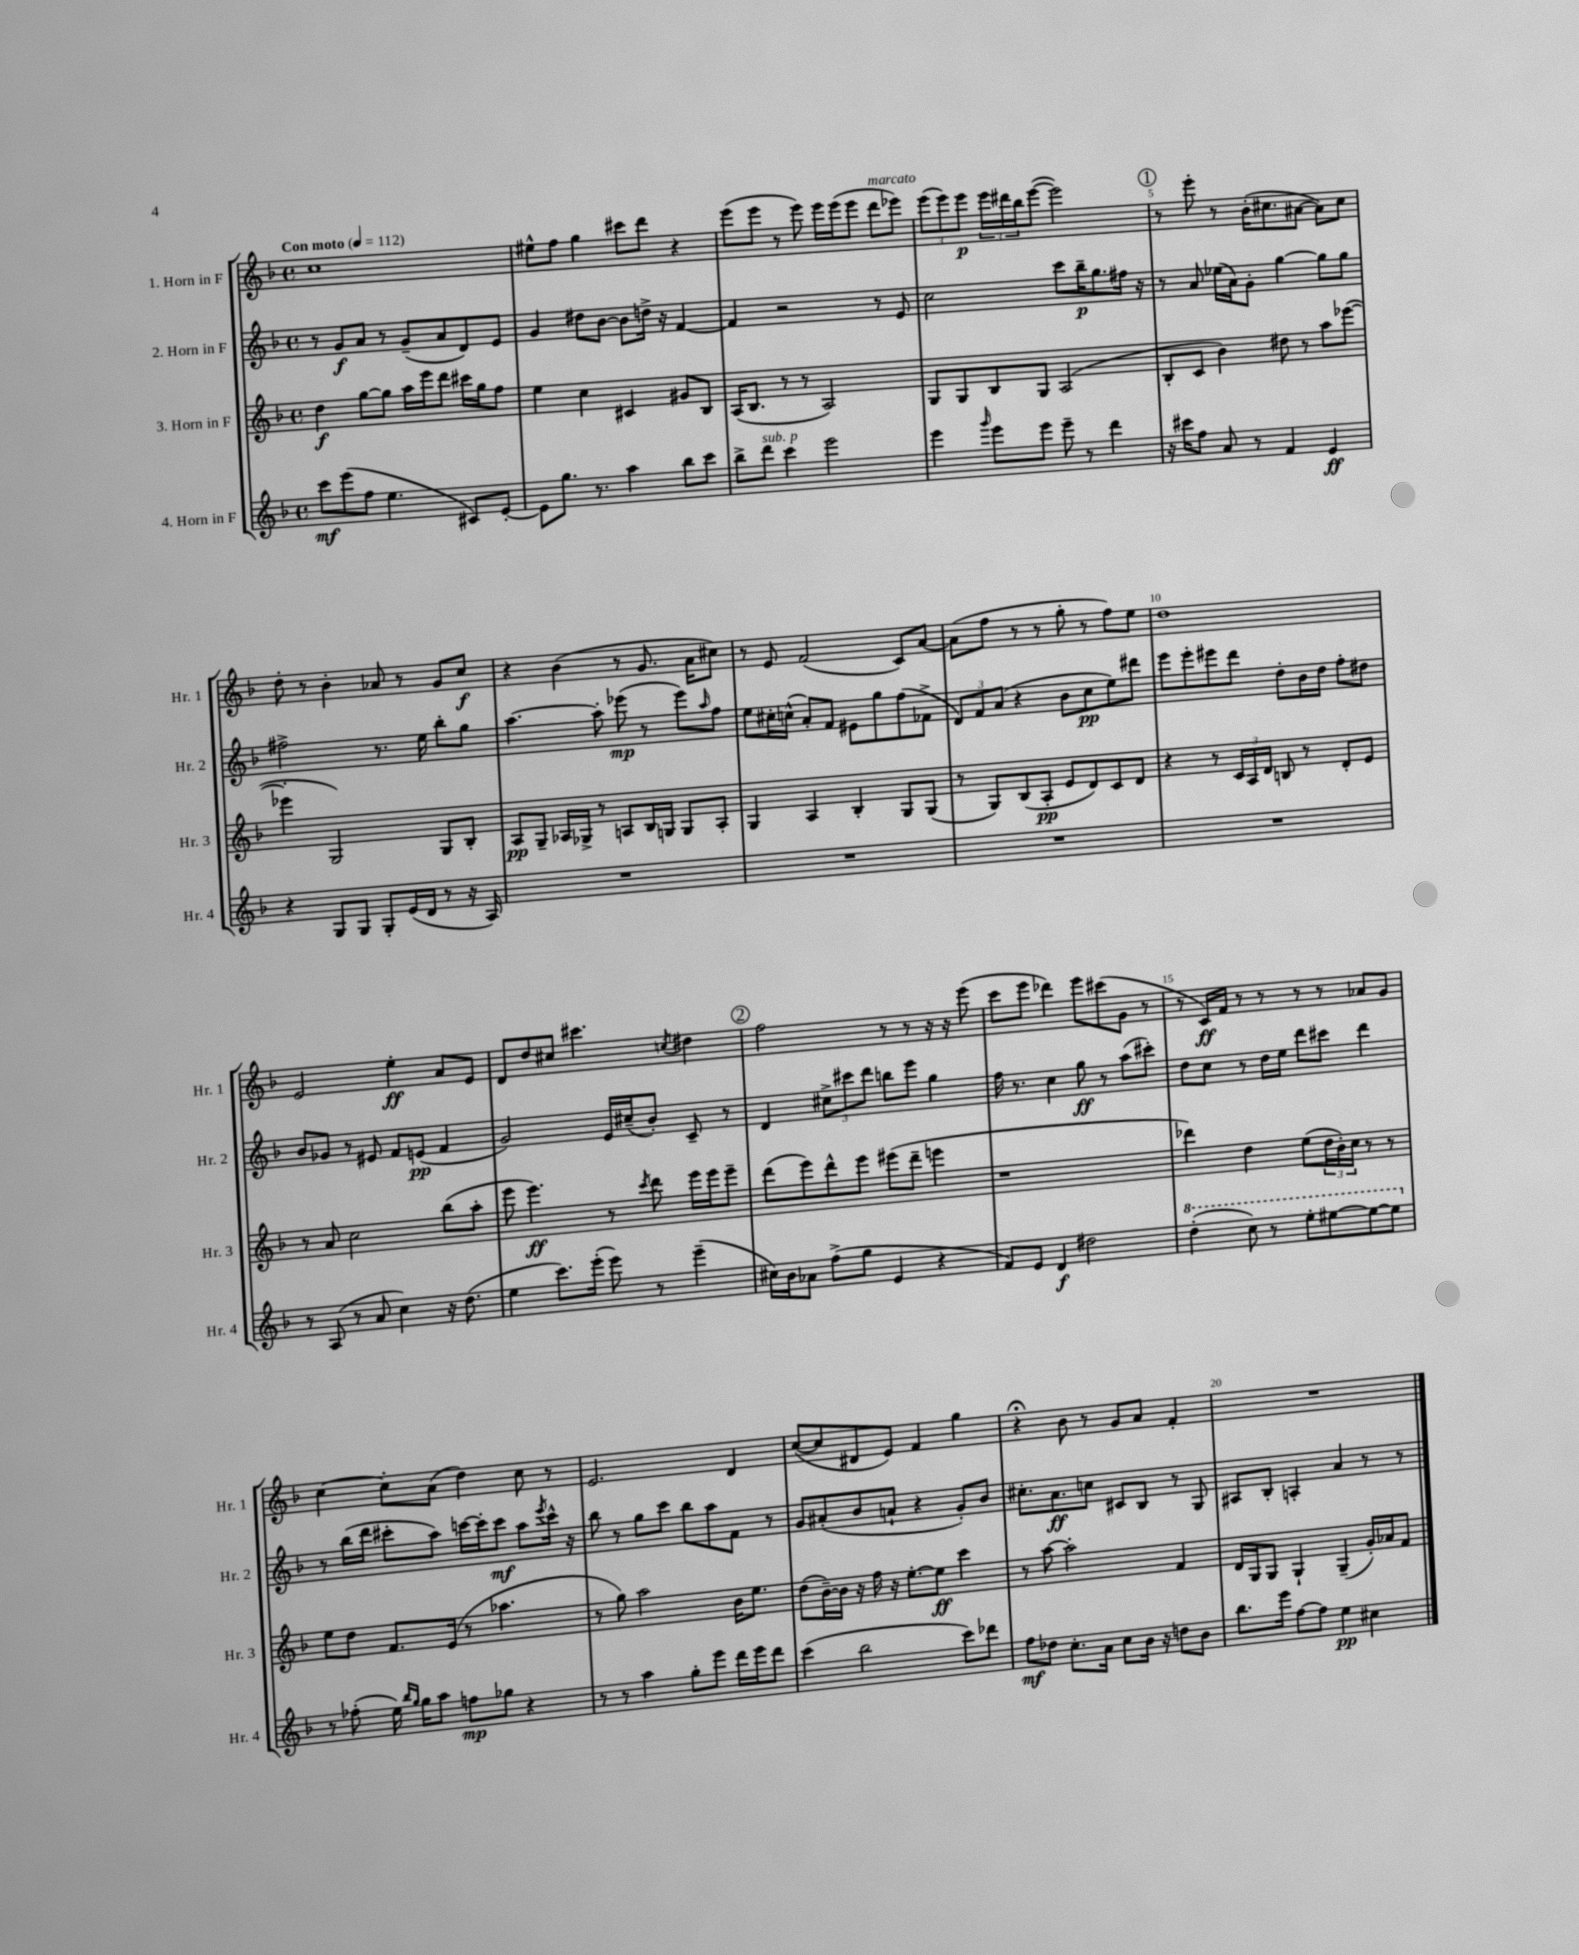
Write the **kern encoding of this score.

**kern	**dynam	**kern	**dynam	**kern	**dynam	**kern	**dynam
*part4	*part4	*part3	*part3	*part2	*part2	*part1	*part1
*staff4	*staff4	*staff3	*staff3	*staff2	*staff2	*staff1	*staff1
*I"4. Horn in F	*	*I"3. Horn in F	*	*I"2. Horn in F	*	*I"1. Horn in F	*
*I'Hr. 4	*	*I'Hr. 3	*	*I'Hr. 2	*	*I'Hr. 1	*
*clefG2	*	*clefG2	*	*clefG2	*	*clefG2	*
*k[b-]	*	*k[b-]	*	*k[b-]	*	*k[b-]	*
*M4/4	*	*M4/4	*	*M4/4	*	*M4/4	*
*met(c)	*	*met(c)	*	*met(c)	*	*met(c)	*
*MM112	*	*MM112	*	*MM112	*	*MM112	*
=1	=1	=1	=1	=1	=1	=1	=1
!	!	!	!	!	!	!LO:TX:a:B:t=Con moto	!
8ccc\L	mf	4dd\	f	8r	.	1cc	.
(8eee\	.	.	.	8g/L	f	.	.
8ff\J	.	[8gg\L	.	8a/J	.	.	.
4.ee\	.	8gg\J]	.	8r	.	.	.
.	.	16aa\LL	.	(8g~/L	.	.	.
.	.	16eee\J	.	.	.	.	.
.	.	8ddd\J	.	8a/	.	.	.
8c#X/L)	.	16ccc#X\LL	.	8d/)	.	.	.
.	.	16gg\J	.	.	.	.	.
[8e'/J	.	8ff\J	.	8e/J	.	.	.
=2	=2	=2	=2	=2	=2	=2	=2
8e\L]	.	4ee\	.	4g/	.	8ee#X^^\L	.
8.gg\J	.	.	.	.	.	8ff\J	.
.	.	4cc\	.	8dd#X\L	.	4gg\	.
8.r	.	.	.	.	.	.	.
.	.	.	.	[8b-\J	.	.	.
4aa\	.	4c#X/	.	8b-\L]	.	8ccc#X\L	.
.	.	.	.	16ddn^\Jk	.	8ddd\J	.
.	.	.	.	16r	.	.	.
8bb-\L	.	8g#X/L	.	[4f/	.	4r	.
8ccc\J	.	8B-/J	.	.	.	.	.
=3	=3	=3	=3	=3	=3	=3	=3
8bb-^\L	.	(16A/KL	.	4f/]	.	(8eee\L	.
.	.	8.B-/J	.	.	.	.	.
!LO:TX:a:i:t=sub. p	!	!	!	!	!	!	!
8ddd\J	.	.	.	.	.	8eee\J	.
4ccc\	.	8r	.	2r	.	8r	.
.	.	8r	.	.	.	8eee\)	.
2eee\	.	2A/)	.	.	.	16eee\LL	.
.	.	.	.	.	.	(16eee\J	.
.	.	.	.	.	.	8eee\J	.
!	!	!	!	!	!	!LO:TX:a:i:t=marcato	!
.	.	.	.	8r	.	8ddd\L	.
.	.	.	.	8e/	.	8eee-X\J)	.
=4	=4	=4	=4	=4	=4	=4	=4
4eee\	.	8G/L	.	2cc\	.	(12eee\L	.
.	.	.	.	.	.	12eee\)	.
.	.	8G/	.	.	.	.	.
.	.	.	.	.	.	12eee\J	p
16qqggg/	.	.	.	.	.	.	.
8eee\L	.	8B-/	.	.	.	24eee\LL	.
.	.	.	.	.	.	24ddd#X\	.
.	.	.	.	.	.	24bb-\J	.
8eee\J	.	8G/J	.	.	.	([8eee\J	.
8eee~\	.	(2A/	.	8ccc\L	.	2eee\])	.
8r	.	.	.	16bb-~\K	p	.	.
.	.	.	.	8.gg\	.	.	.
4ddd\	.	.	.	.	.	.	.
.	.	.	.	16ff#X\Jk	.	.	.
.	.	.	.	16r	.	.	.
!!LO:REH:place=s1:t=1
=5	=5	=5	=5	=5	=5	=5	=5
16r	.	8B-'/L	.	8r	.	8r	.
16ccc#X\KL	.	.	.	.	.	.	.
8ff\J	.	8c/J	.	8a/	.	8eee'\	.
8a/	.	4b-\)	.	(16ee-X\LL	.	8r	.
.	.	.	.	16a\J)	.	.	.
8r	.	.	.	8g'\J	.	(16b-'\KL	.
.	.	.	.	.	.	8.cc#X\	.
4f/	.	8dd#X\	.	[4gg\	.	.	.
.	.	8r	.	.	.	[8a#X\J	.
4e/	ff	8aa\L	.	8gg\L]	.	8a#\L])	.
.	.	([8eee-X\J	.	8gg\J	.	8cc#\J	.
!!LO:LB:g=z
=6	=6	=6	=6	=6	=6	=6	=6
4r	.	4eee-X'\]	.	2ff#X^\	.	8dd'\	.
.	.	.	.	.	.	8r	.
8G/L	.	2G/)	.	.	.	4b-'\	.
8G/J	.	.	.	.	.	.	.
8G'/L	.	.	.	8.r	.	8a-X/	.
(16e/L	.	.	.	.	.	8r	.
16d/JJ	.	.	.	16ee\	.	.	.
8r	.	8G/L	.	8bb-'\L	.	8g/L	.
16r	.	8B-'/J	.	8gg\J	.	8cc/J	f
16A/)	.	.	.	.	.	.	.
=7	=7	=7	=7	=7	=7	=7	=7
1r	.	8A/L	pp	[4.aa\	.	4r	.
.	.	8G~/J	.	.	.	.	.
.	.	16A-X/LL	.	.	.	(4b-\	.
.	.	16G-X^/JJ	.	.	.	.	.
.	.	8r	.	8aa'\]	.	.	.
.	.	8An/L	.	(8eee-X\	mp	8r	.
.	.	16B-/L	.	8r	.	8.g/	.
.	.	16Gn/JJ	.	.	.	.	.
.	.	8G/L	.	8eee-\L)	.	.	.
.	.	.	.	.	.	16a\KL	.
.	.	.	.	16qqaa/	.	.	.
.	.	8A'/J	.	8ff\J	.	8cc#X\J)	.
=8	=8	=8	=8	=8	=8	=8	=8
1r	.	4G/	.	8ee\L	.	8r	.
.	.	.	.	16cc#X'\L	.	8e/	.
.	.	.	.	(16ccn^^\JJ	.	.	.
.	.	4A/	.	8a'/L)	.	(2f/	.
.	.	.	.	8f/J	.	.	.
.	.	4B-'/	.	8e#X\L	.	.	.
.	.	.	.	8gg\	.	.	.
.	.	8G/L	.	(8ff\	.	8c/L)	.
.	.	(8G/J	.	8f-X^\J	.	[8a/J	.
=9	=9	=9	=9	=9	=9	=9	=9
1r	.	8r	.	12d/L)	.	(8a\L]	.
.	.	.	.	12f/	.	.	.
.	.	8G/L)	.	.	.	8ff\J	.
.	.	.	.	(12a/J	.	.	.
.	.	(8B-/	.	4r	.	8r	.
.	.	8A'/J	pp	.	.	8r	.
.	.	8e/L	.	8b-\L	.	8gg'\	.
.	.	8d/)	.	8cc\	pp	8r	.
.	.	8c/	.	8ee\)	.	8ff\L)	.
.	.	8d/J	.	8ddd#X\J	.	8ee\J	.
=10	=10	=10	=10	=10	=10	=10	=10
1r	.	4r	.	8eee\L	.	1dd	.
.	.	.	.	8eee'\	.	.	.
.	.	8r	.	8eee#X\	.	.	.
.	.	24c/LL	.	8ddd\J	.	.	.
.	.	24A/	.	.	.	.	.
.	.	24d/JJ	.	.	.	.	.
.	.	8Bn/	.	8dd'\L	.	.	.
.	.	8r	.	16b-\L	.	.	.
.	.	.	.	16dd\JJ	.	.	.
.	.	8d'/L	.	8ff'\L	.	.	.
.	.	8e/J	.	8dd#X\J	.	.	.
!!LO:LB:g=z
=11	=11	=11	=11	=11	=11	=11	=11
8r	.	8r	.	8b-/L	.	2e/	.
(8A/	.	8a/	.	8g-X/J	.	.	.
8r	.	2cc\	.	8r	.	.	.
8a/	.	.	.	8e#X/	.	.	.
4cc\)	.	.	.	8f/L	.	4ee'\	ff
.	.	.	.	(8en/J	pp	.	.
16r	.	(8bb-\L	.	4f/	.	8a/L	.
(8.dd\	.	.	.	.	.	.	.
.	.	8aa'\J	.	.	.	8e/J	.
=12	=12	=12	=12	=12	=12	=12	=12
4ee\	.	8eee\	.	2g/)	.	8d/L	.
.	.	4.eee\)	ff	.	.	8dd/	.
8.ccc\L)	.	.	.	.	.	8cc#X/J	.
.	.	.	.	.	.	4.ccc#X\	.
(16eee'\Jk	.	.	.	.	.	.	.
8eee\)	.	8r	.	16e/LL	.	.	.
.	.	.	.	(16cc#X~/J	.	.	.
.	.	8qccc/	.	.	.	.	.
8r	.	8ddd\	.	8b-'/J)	.	.	.
.	.	.	.	.	.	8qccn/	.
(4eee~\	.	16eee\LL	.	8c~/	.	4dd#X\	.
.	.	16eee\J	.	.	.	.	.
.	.	8eee~\J	.	8r	.	.	.
!!LO:REH:place=s1:t=2
=13	=13	=13	=13	=13	=13	=13	=13
16cc#X\LL)	.	(8ddd\L	.	4d/	.	2ff\	.
16b-\J	.	.	.	.	.	.	.
8a-X\J	.	8eee\)	.	.	.	.	.
(8ff^\L	.	8ddd^^\	.	12cc#X^\L	.	.	.
.	.	.	.	12ccc#X\	.	.	.
8gg\J	.	8eee\J	.	.	.	.	.
.	.	.	.	12ddd\J	.	.	.
4e/	.	(8eee#X\L	.	8bbn\L	.	8r	.
.	.	8ddd~\J	.	8eee\J	.	8r	.
4r	.	4eeen\	.	4gg\	.	16r	.
.	.	.	.	.	.	16r	.
.	.	.	.	.	.	(8eee\	.
=14	=14	=14	=14	=14	=14	=14	=14
8f/L)	.	1r	.	16ff\	.	8ccc\L	.
.	.	.	.	8.r	.	.	.
8e/J	.	.	.	.	.	8eee\J	.
4d/	f	.	.	4cc\	.	4ddd-X\)	.
2dd#X\	.	.	.	8gg\	ff	8eee\L	.
.	.	.	.	8r	.	(8ccc#X\	.
.	.	.	.	(8aa\L	.	8g\J	.
.	.	.	.	8ccc#X'\J)	.	8r	.
=15	=15	=15	=15	=15	=15	=15	=15
*8va	*	*	*	*	*	*	*
(4ddd'\	.	4ddd-X\)	.	8dd\L	.	8r	.
.	.	.	.	8cc\J	.	16c/LL)	ff
.	.	.	.	.	.	16f/JJ	.
8ccc\)	.	4dd\	.	8r	.	8r	.
8r	.	.	.	16dd\LL	.	8r	.
.	.	.	.	16ee\JJ	.	.	.
8eee'\L	.	(8ee\L	.	8ddd\L	.	8r	.
[8eee#X\	.	24dd\L	.	8ccc#X\J	.	8r	.
.	.	24b-'\)	.	.	.	.	.
.	.	24cc\JJ	.	.	.	.	.
8eee#\_	.	8r	.	4ddd\	.	8a-X/L	.
8eee#\J]	.	8r	.	.	.	8g/J	.
!!LO:LB:g=z
=16	=16	=16	=16	=16	=16	=16	=16
*X8va	*	*	*	*	*	*	*
8r	.	8ee\L	.	8r	.	[4cc\	.
(8ff-X'\	.	8dd\J	.	(16bb-\LL	.	.	.
.	.	.	.	16ddd\JJ	.	.	.
16ee\)	.	8.f/L	.	8ccc#X'\L	.	8cc'\L]	.
16qqbb-/LL	.	.	.	.	.	.	.
16qqgg/JJ	.	.	.	.	.	.	.
16gg\KL	.	.	.	.	.	.	.
8aa\J	.	.	.	8aa\J)	.	(8a\J	.
.	.	(16e/Jk	.	.	.	.	.
8ffn\L	mp	8r	.	[16cccn\LL	.	4dd\)	.
.	.	.	.	16ccc'\J]	.	.	.
8gg-X\J	.	4.aa-X\	.	8ccc\J	mf	.	.
4r	.	.	.	8aa\L	.	8cc\	.
.	.	.	.	8qeee/	.	.	.
.	.	.	.	16ccc^^\Jk	.	8r	.
.	.	.	.	16r	.	.	.
=17	=17	=17	=17	=17	=17	=17	=17
8r	.	8r	.	8bb-\	.	2.e/	.
8r	.	8gg\)	.	8r	.	.	.
4aa\	.	2aa\	.	8gg\L	.	.	.
.	.	.	.	8ccc\J	.	.	.
8gg'\L	.	.	.	8bb-\L	.	.	.
8eee\J	.	.	.	8aa\	.	.	.
16ddd\LL	.	16b-\KL	.	8f\J	.	4d/	.
16eee\J	.	8.ee\J	.	.	.	.	.
8ddd\J	.	.	.	8r	.	.	.
=18	=18	=18	=18	=18	=18	=18	=18
(4ccc\	.	(8dd\L	.	8g/L	.	([8cc/L	.
.	.	[16b-~\L)	.	(8a#X'/	.	8cc/]	.
.	.	16b-\JJ]	.	.	.	.	.
2bb-\	.	16r	.	8b-/	.	8d#X/	.
.	.	16ff\	.	.	.	.	.
.	.	16r	.	8an`/J	.	8e/J)	.
.	.	[8.ee'\L	.	.	.	.	.
.	.	.	.	4r	.	4f/	.
.	.	8ee\J]	ff	.	.	.	.
8ccc\L)	.	4ccc\	.	8g'/L)	.	4gg\	.
8ddd-X\J	.	.	.	8b-/J	.	.	.
=19	=19	=19	=19	=19	=19	=19	=19
8ff\L	mf	8r	.	8.cc#X'\L	.	4r;<	.
8dd-X\J	.	[8aa\	.	.	.	.	.
.	.	.	.	8.a\	ff	.	.
8.cc'\L	.	2aa'\]	.	.	.	8b-\	.
.	.	.	.	8ccn\J	.	8r	.
16a\Jk	.	.	.	.	.	.	.
8cc\L	.	.	.	8c#X/L	.	8g/L	.
16b-\Jk	.	.	.	8B-/J	.	8a/J	.
16r	.	.	.	.	.	.	.
8ddn\L	.	4f/	.	8r	.	4f'/	.
8b-\J	.	.	.	8G/	.	.	.
=20	=20	=20	=20	=20	=20	=20	=20
8.bb-\L	.	16d/LL	.	8A#X/L	.	1r	.
.	.	16G/J	.	.	.	.	.
.	.	8G/J	.	8B-'/J	.	.	.
16eee\Jk	.	.	.	.	.	.	.
[8ff\L	.	4G`/	.	4An'/	.	.	.
8ff\J]	.	.	.	.	.	.	.
4ee\	pp	(4G~/	.	4a/	.	.	.
4cc#X\	.	16g'/LL)	.	8r	.	.	.
.	.	16a-X/J	.	.	.	.	.
.	.	8f/J	.	8r	.	.	.
==	==	==	==	==	==	==	==
*-	*-	*-	*-	*-	*-	*-	*-
